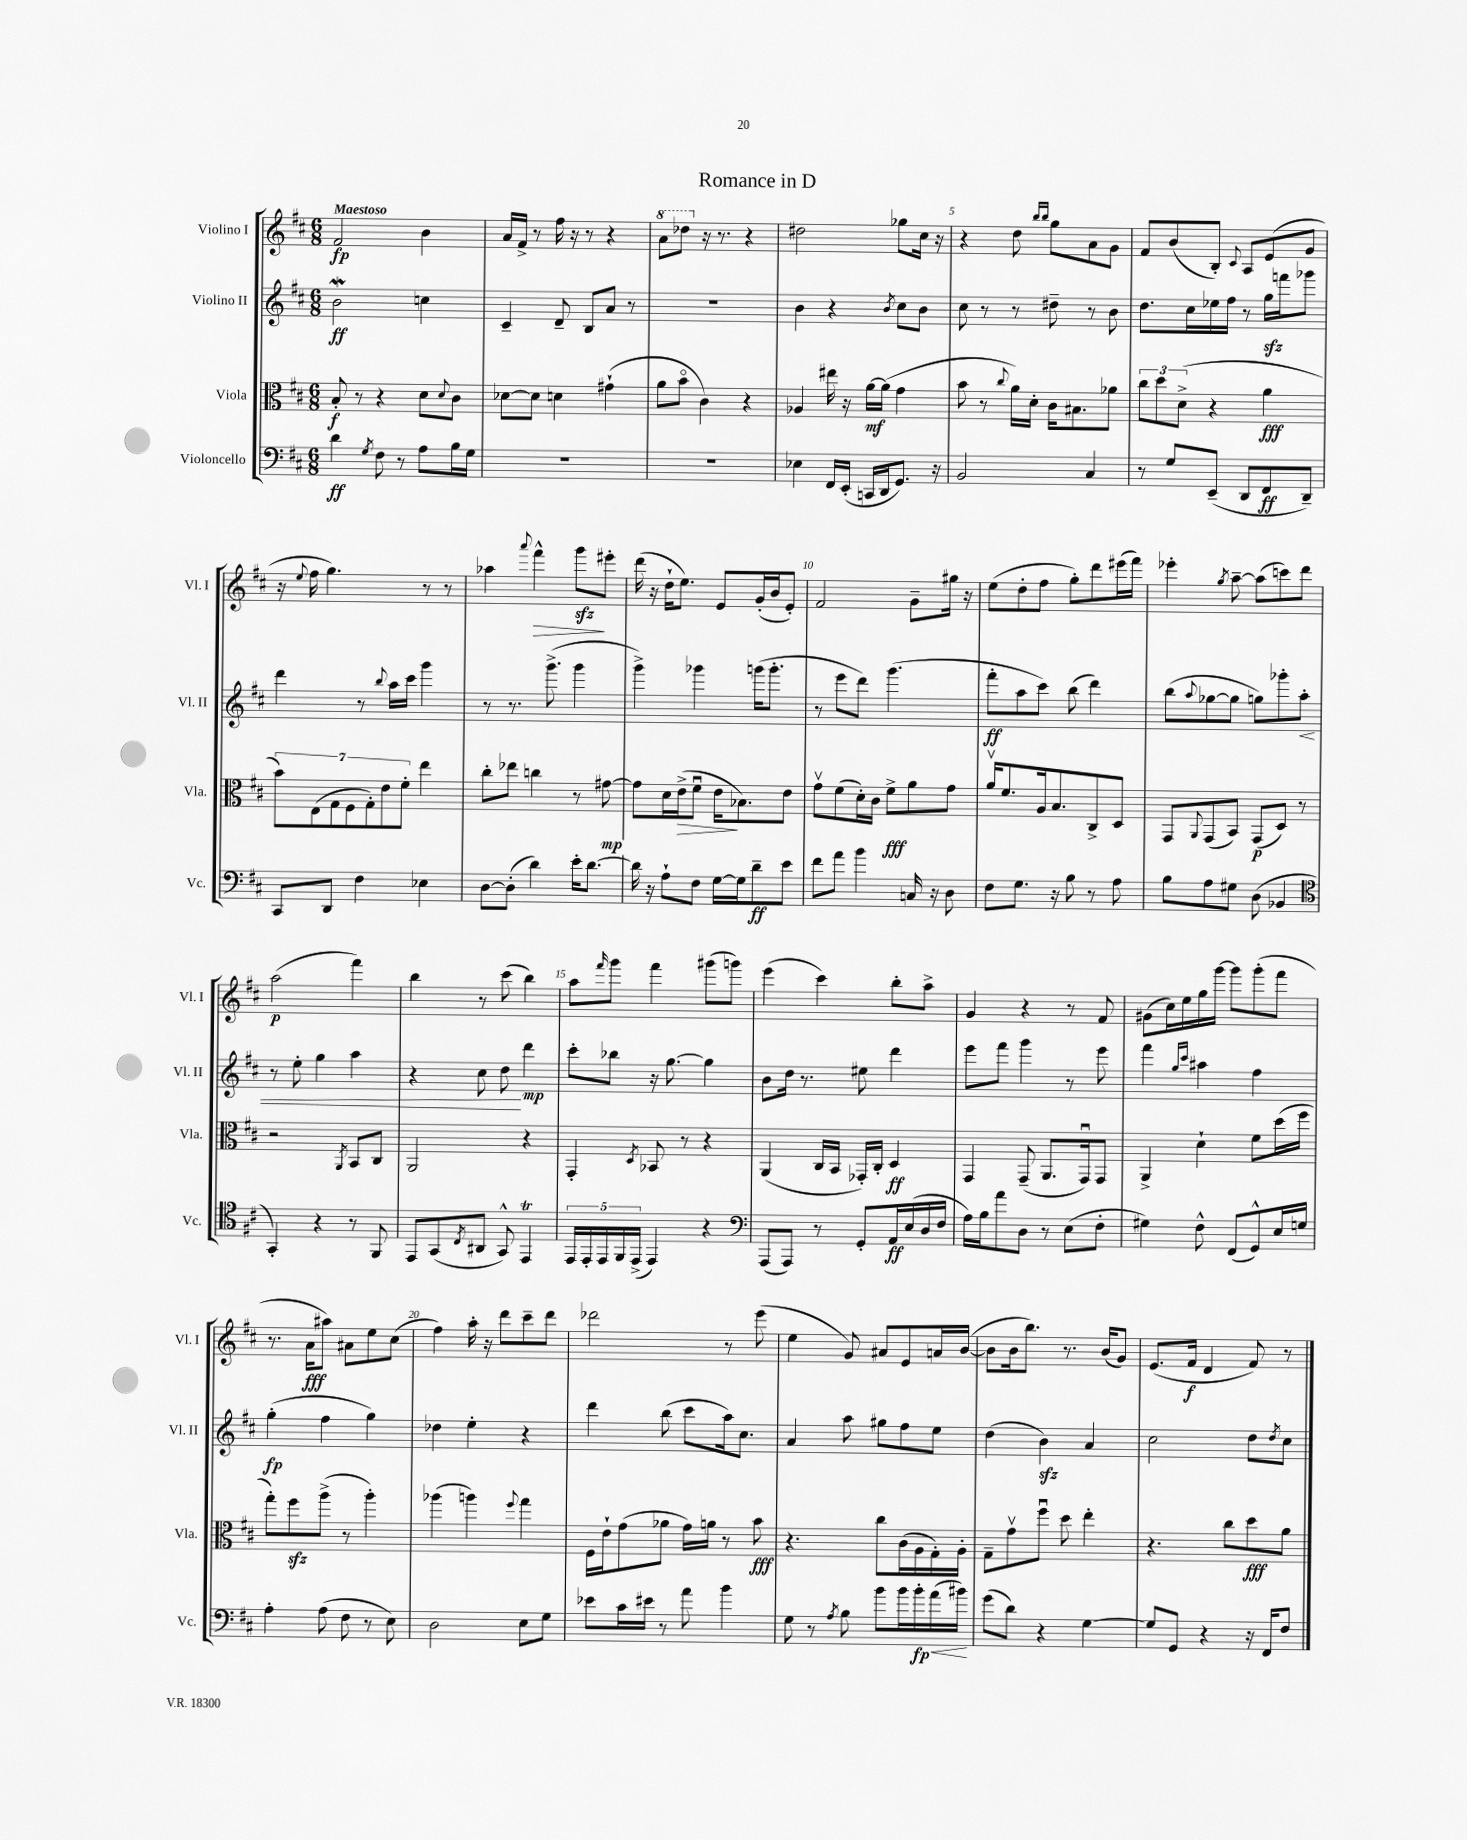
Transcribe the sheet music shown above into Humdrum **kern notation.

**kern	**kern	**kern	**kern
*staff4	*staff3	*staff2	*staff1
*clefF4	*clefC3	*clefG2	*clefG2
*k[f#c#]	*k[f#c#]	*k[f#c#]	*k[f#c#]
*M6/8	*M6/8	*M6/8	*M6/8
4d	8B'	2b	2f#
.	8r	.	.
8qG	.	.	.
8F#	4r	.	.
8r	.	.	.
8A	8d	4cc	4b
.	8qqd	.	.
16B	8c#	.	.
16G	.	.	.
=	=	=	=
2.r	[8d-	4c#~	16a
.	.	.	16f#^
.	8d-]	.	8r
.	4d	8d~	16ff#
.	.	.	16r
.	.	8B	8r
.	(4g#`	8a	4r
.	.	8r	.
=	=	=	=
2.r	8a	2.r	8aa
.	8bo	.	8ddd-
.	4c#)	.	16r
.	.	.	8.r
.	4r	.	4r
=	=	=	=
4E-	4A-	4b	2dd#
16FF#	16ee#	4r	.
(16EE'	16r	.	.
16CC	[16a	.	.
16DD	(16a]	.	.
.	.	8qb	.
8.GG)	4g	8cc#	8gg-
.	.	8b	16cc#
16r	.	.	16r
=	=	=	=
2BB	8b	8cc#	4r
.	8r	8r	.
.	8qqcc#	.	.
.	16a)	8r	8dd
.	16d'	.	.
.	.	.	16qqbb
.	.	.	16qqbb
.	16c#	8dd#~	8gg
.	8.B#	.	.
4C#	.	8r	8a
.	8a-	8b	8g
=	=	=	=
8r	12cc#	8.dd	8f#
.	12dd	.	.
8G	.	.	(8b
.	(12d^	.	.
.	.	16cc#	.
(8EE~	4r	16ee-	8B')
.	.	16ff#	.
.	.	.	8qqc#
8DD	.	8r	8A
8FF#	4a	16gg	(8e
.	.	16fff	.
8DD~)	.	8ggg-	8g
=	=	=	=
8CC#	14b)	4ddd	16r
.	.	.	8qqee
.	.	.	16ff#
.	(14E	.	.
8DD	.	.	4.gg)
.	14G	.	.
.	14F#	.	.
4F#	.	8r	.
.	14G')	.	.
.	14e	.	.
.	.	8qqbb	.
.	.	16aa	.
.	14f#'	.	.
.	.	16ccc#	.
4E-	4ee	4ggg	8r
.	.	.	8r
=	=	=	=
[8D	8cc#'	8r	4aa-
(8D']	8ee-	8.r	.
.	.	.	8qqaaa
4d)	4cc	.	4fff#^^
.	.	(8.ggg^	.
16e'	8r	4ggg	8ggg
[8.d	.	.	.
.	[8g#	.	8eee#'
=	=	=	=
16d]	8g#]	4ggg^)	(16ddd
16r	.	.	16r
8A`	16d	.	16dd`
.	(16e^	.	8.ee)
8F#	8f#u	4ggg-	.
[16G	16e	.	8e
16G]	8.B-)	.	.
8d~	.	(16ggg	(16g'
.	.	8.ggg'	16b
8e	8e	.	8e')
=	=	=	=
8f#	8gv	8r	2f#
8a	(8f#	8eee	.
4b	16d')	8ddd)	.
.	16c#	.	.
.	8f#^	(4.ggg	.
16C	8a	.	8g~
16r	.	.	.
8D	8g	.	16gg#
.	.	.	16r
=	=	=	=
8F#	16av	8fff#'	(8ee
.	8.f#	.	.
8.G	.	8aa	8dd'
.	16A	8ccc#)	8ff#
16r	8.B	.	.
8B	.	(8bb	8gg')
8r	8C#^	4ddd)	8ddd
8A	8D	.	(16eee#
.	.	.	16fff#)
=	=	=	=
8B	8GG	(8bb	4eee-'
.	8qqAA	8qqaa	.
8A	(8GG	[8gg-	.
.	.	.	8qgg
8G#	8BB)	8gg-]	[8aa~
(8D	(8GG	8gg)	(8aa]
4BB-	8D)	8ggg-'	8ccc)
.	8r	8aa'	8ddd
=	=	=	=
*clefC4	*	*	*
4GG')	2r	8r	(2aa
.	.	8ee'	.
4r	.	4gg	.
.	8qAA	.	.
8r	8BB	4aa	4fff#)
8FF#	8C#	.	.
=	=	=	=
8EE	2AA	4r	4bb
(8GG	.	.	.
8qC#	.	.	.
8AA#	.	8cc#	8r
8GG^^)	.	8dd	(8ccc#
4EE	4r	4ddd	4bb)
=	=	=	=
20EE	4GG'	8ccc#'	8aa
20EE'	.	.	.
20EE	.	.	.
.	.	.	16qqfff#
.	.	8bb-	8ggg
20FF#	.	.	.
(20EE^	.	.	.
.	8qD	.	.
4EE)	8BB-	16r	4fff#
.	.	[8.gg	.
.	8r	.	.
4r	4r	4gg]	(8ggg#
.	.	.	8ggg)
=	=	=	=
*clefF4	*	*	*
(8AAA	(4AA	8b	(4eee
8AAA)	.	16dd	.
.	.	8.r	.
8r	16C#	.	4ccc#)
.	16BB	.	.
8GG'	16GG-')	8ee#	.
.	16C#'	.	.
16AA	4D	4ddd	8bb'
(16E	.	.	.
16D	.	.	8aa^
16F#	.	.	.
=	=	=	=
16A)	4GG	8eee	4g
16B	.	.	.
8a	.	8fff#	.
8D	(8GG~	4ggg	4r
8r	8.AA	.	.
(8E	.	8r	8r
.	16GGu)	.	.
8F#'	8GG	8eee	8f#
=	=	=	=
4G#)	4AA^	4fff#	(8g#
.	.	.	16cc#)
.	.	.	16ee
.	.	16qqgg	.
.	.	16qqccc#	.
8F#^^	4d`	4aa#	16gg
.	.	.	[16ggg
(8FF#	.	.	8ggg]
8GG^^)	8f#	4ff#	(8ggg'
16E	(16dd	.	8fff#
16G	16ff#	.	.
=	=	=	=
4A'	8gg')	(4gg'	8.r
.	8ff#	.	.
.	.	.	16a
(8A	(8aa^	4ff#	8aa#)
8F#	8r	.	8a#
8r	4aa')	4gg)	8ee
8E)	.	.	(8cc#
=	=	=	=
2D	(4aa-	4dd-	4ff#)
.	4aa)	4ee'	16aa'
.	.	.	16r
.	.	.	8ddd
.	8qqff#	.	.
8E	4gg	4r	8ccc#~
8G	.	.	8ddd
=	=	=	=
8e-	16F#	4ddd	2ddd-
.	16e`	.	.
16c#	(8g	.	.
16e#	.	.	.
8r	8a-	(8bb	.
8a	16g)	8ccc#	.
.	16a	.	.
4b	8r	16aa)	8r
.	.	8.cc#	.
.	8b	.	(8eee
=	=	=	=
8G	4.r	4a	4ee
8r	.	.	.
8qA	.	.	.
8B	.	8aa	8g)
8b	8cc#	8gg#	8a#
16b	(16c#	8ff#	8e
16b'	16A	.	.
(16a	16G')	8ee	16a
16b#)	16A'	.	([16b
=	=	=	=
(8g	8G~	(4dd	8b]
8d)	8gv	.	16b
.	.	.	8.bb)
4r	8ff#u	4b)	.
.	8dd	.	8.r
[4G	4ee'	4a	.
.	.	.	(16b
.	.	.	8g)
=	=	=	=
8G]	4.r	2cc#	(8.e
8GG	.	.	.
.	.	.	16f#
4r	.	.	4d
.	8cc#	.	.
16r	8dd	8dd	8f#)
16FF#	.	.	.
.	.	8qdd	.
8F#	8a	8cc#	8r
==	==	==	==
*-	*-	*-	*-
